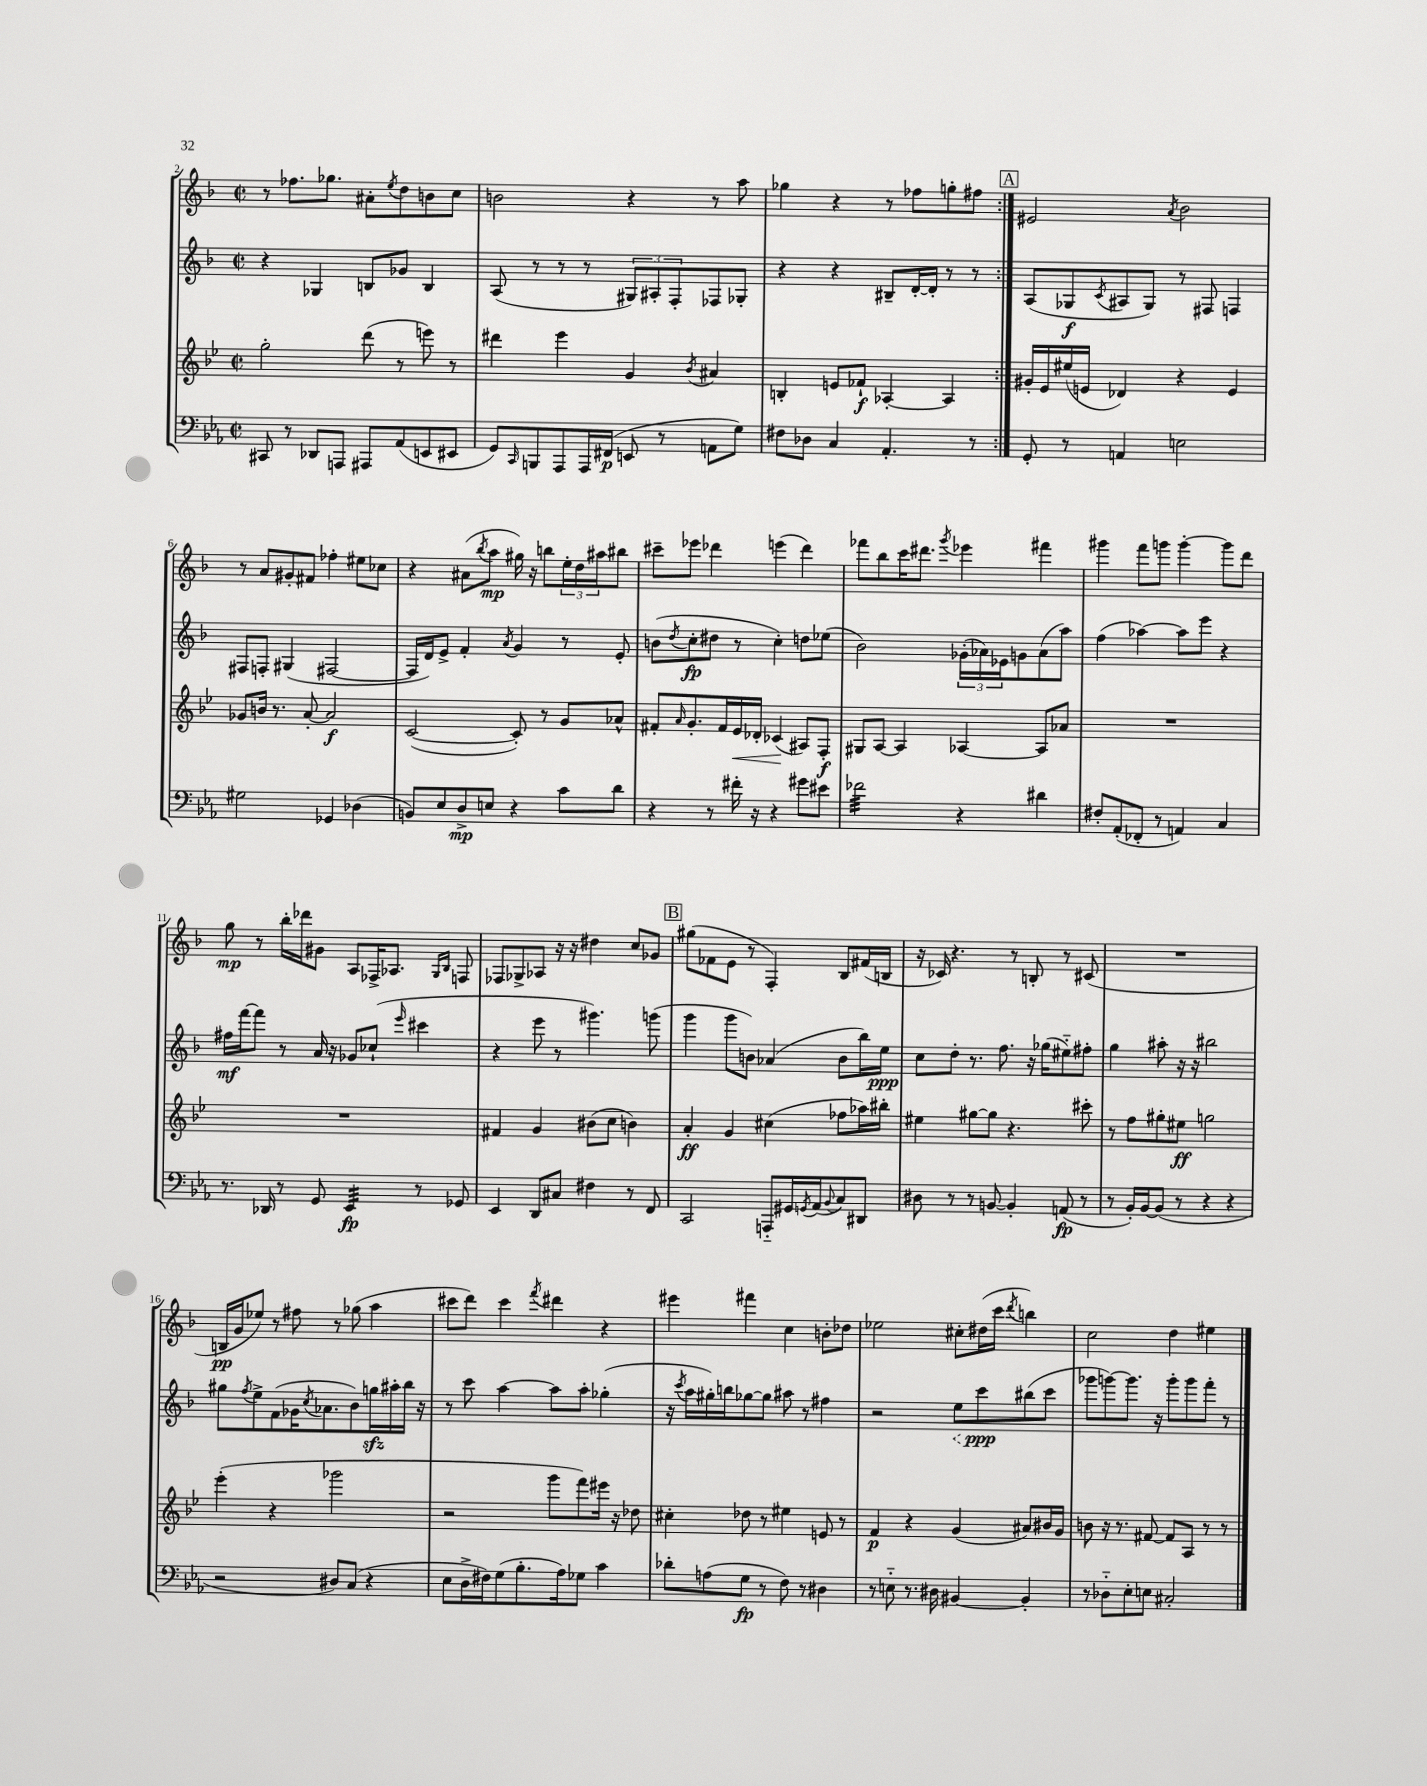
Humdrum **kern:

**kern	**kern	**kern	**kern
*staff4	*staff3	*staff2	*staff1
*clefF4	*clefG2	*clefG2	*clefG2
*k[b-e-a-]	*k[b-e-]	*k[b-]	*k[b-]
*M2/2	*M2/2	*M2/2	*M2/2
*met(c|)	*met(c|)	*met(c|)	*met(c|)
8CC#	2gg'	4r	8r
8r	.	.	8.ff-
8DD-	.	4G-	.
.	.	.	8.gg-
8AAA	.	.	.
8AAA#	(8ddd	8B	8a#'
.	.	.	8qee
(8AA-	8r	8g-	8dd
8EE	8eee)	4B	8b
8EE#	8r	.	8cc
=	=	=	=
8GG)	4ddd#	(8A	2b
16qqCC	.	.	.
8BBB	.	8r	.
8AAA-	4eee-	8r	.
16AAA-	.	8r	.
(16FF#	.	.	.
8EE	4g	12G#)	4r
.	.	12A#'	.
8r	.	.	.
.	.	12F'	.
.	8qb-	.	.
8AA	4a#	8F-	8r
8G)	.	8G-'	8aa
=	=	=	=
8F#	4B'	4r	4gg-
8D-	.	.	.
4C	8e	4r	4r
.	8f-`	.	.
4.AA-'	[4A-'	8B#~	8r
.	.	[16d'	8ff-
.	.	16d']	.
.	4A-]	8r	8gg'
8r	.	8r	8ff#
=:|!	=:|!	=:|!	=:|!
8GG'	16g#'	(8A	2e#
.	16e-	.	.
8r	(16ee#	8G-	.
.	16e	.	.
.	.	8qc	.
4AA	4d-)	8A#	.
.	.	8G-)	.
.	.	.	8qa
2E	4r	8r	2b-
.	.	8F#	.
.	4e	4F	.
=	=	=	=
2G#	8g-	8F#	8r
.	16b	8F'	8a
.	8.r	.	.
.	.	(4G#	8g#'
.	[8a'	.	8f#
4GG-	2a]	[2F#	4ff-'
(4D-	.	.	8ee#
.	.	.	8cc-
=	=	=	=
8BB)	([2c	16F#]	4r
.	.	16d)	.
8E-	.	8e^	.
8D^	.	4f'	(8a#
.	.	.	8qbb-
8E	.	.	8aa
.	.	8qa	.
4r	8c'])	4g	16gg#)
.	.	.	16r
.	8r	.	8bb
8c	8g	8r	24ee'
.	.	.	24dd
.	.	.	24aa#
8d	8a-^^	8e'	8bb#
=	=	=	=
4r	8f#'	(8b	8ccc#~
.	16qqa	8qdd	.
.	8.g'	8cc'	8eee-
8r	.	8dd#	4ddd-
.	16f#	.	.
16f#'	16e-	8r	.
16r	16d-'	.	.
4r	(4c-	4cc')	(4eee
8g#	8A#)	8dd	4ddd-)
8e#	8F'	(8ee-	.
=	=	=	=
2f-	8G#	2b-)	8fff-
.	[8A	.	8bb-
.	4A]	.	16ccc
.	.	.	8.ddd#
.	.	.	8qggg
4r	[4A-	(24g-'	4eee-
.	.	24a-)	.
.	.	24e-	.
.	.	8g	.
4d#	8A-]	(8a-	4fff#
.	8a-	8aa)	.
=	=	=	=
8F#'	1r	(4ff	4ggg#
(8AA-'	.	.	.
8FF-'	.	[4aa-)	8fff
8r	.	.	8ggg
4AA)	.	8aa-]	[4ggg'
.	.	8eee	.
4C	.	4r	8ggg]
.	.	.	8ddd
=	=	=	=
8.r	1r	16ff#	8gg
.	.	[16fff	.
.	.	8fff]	8r
16DD-	.	.	.
8r	.	8r	16bb-'
.	.	.	16ddd-
8GG	.	16a	8g#
.	.	16r	.
4EE-	.	8g-	8A
.	.	(8cc-`	16F-^
.	.	.	8.A-
.	.	16qqeee	.
8r	.	4ccc#	.
.	.	.	16qqG
.	.	.	16qqB-
8GG-	.	.	8F
=	=	=	=
4EE-	4f#	4r	8F-
.	.	.	8G-^
8DD	4g	8eee	8A-
8C#	.	8r	16r
.	.	.	16r
4F#	(8b#	4.ggg#)	4dd#
.	8cc	.	.
8r	4b)	.	8cc
8FF	.	(8ggg	8g-
=	=	=	=
2CC	4a'	4ggg	(8gg#
.	.	.	8f-
.	4g	8ggg	8e
.	.	8b)	8r
8AAA'~	(4cc#	(4a-	4F')
16GG#	.	.	.
8qGG	.	.	.
(16AA-	.	.	.
8qqBB-	.	.	.
8C)	8ff-	8b	8B-
8DD#	16aa-)	16bb-)	(16f#
.	16bb#'	16ee	16B
=	=	=	=
8D#	4ee#	8cc	16r
.	.	.	16c-)
8r	.	8dd'	4.r
8r	[8gg#	8.r	.
[8BB	8gg#]	.	.
.	.	8.ff	.
4BB']	4.r	.	8r
.	.	16r	8B'
.	.	(16gg-	.
(8AA	.	8ee#'~)	8r
8r	8ccc#'	8ff#'	(8c#
=	=	=	=
8r	8r	4gg	1r
16BB-')	8ff	.	.
[16BB-	.	.	.
(8BB-]	8gg#'	8aa#'	.
8r	8ee#	16r	.
.	.	16r	.
4r	2gg	2bb#	.
4r	.	.	.
=	=	=	=
2r	(4eee-'	8gg#	16B
.	.	.	16g
.	.	8qff	.
.	.	8ee^	8ee-)
.	4r	(8f	8r
.	.	16g-	8ff#
.	.	8qcc	.
.	.	8.a-	.
8D#)	2ggg-	.	8r
(8C	.	8b-)	(8gg-
4r	.	16gg	4aa
.	.	16aa#'	.
.	.	16bb-	.
.	.	16r	.
=	=	=	=
8E-	2r	8r	8ccc#
16D^	.	8ccc	8ddd)
16F#)	.	.	.
(8G	.	[4aa	4ccc#
8.B-'	.	.	.
.	.	.	8qfff
.	8ggg	8aa]	4ddd#
16A-)	.	.	.
8G-	8fff)	8aa'	.
4c	16eee#	(4gg-'	4r
.	16r	.	.
.	8dd-	.	.
=	=	=	=
8d-'	4cc#'	16r	4eee#
.	.	8qccc	.
.	.	16aa	.
(8A	.	16gg#')	.
.	.	16bb	.
8G	8dd-	[8gg-	4fff#
8r	8r	8gg-]	.
8F)	4ee#	8aa#	4cc
8r	.	8r	.
4D#	8e	4ff#	8b'
.	8r	.	8dd-
=	=	=	=
8r	4f	2r	2ee-
8E'~	.	.	.
8.r	4r	.	.
16D#	.	.	.
[4BB#	(4g	8ee	8cc#'
.	.	8ccc	(16dd#
.	.	.	16ccc
.	.	.	8qddd
4BB#']	8a#)	(8bb#	4bb)
.	16b#	8ccc	.
.	16g	.	.
=	=	=	=
8r	8b	8ggg-	2cc
8D-'~	16r	[8ggg)	.
.	8.r	.	.
8E-'	.	8.ggg]	.
8E	[8f#	.	.
.	.	16r	.
2C#'	8f#]	8ggg'	4dd
.	8A	8ggg	.
.	8r	8fff'	4ee#
.	8r	8r	.
==	==	==	==
*-	*-	*-	*-
